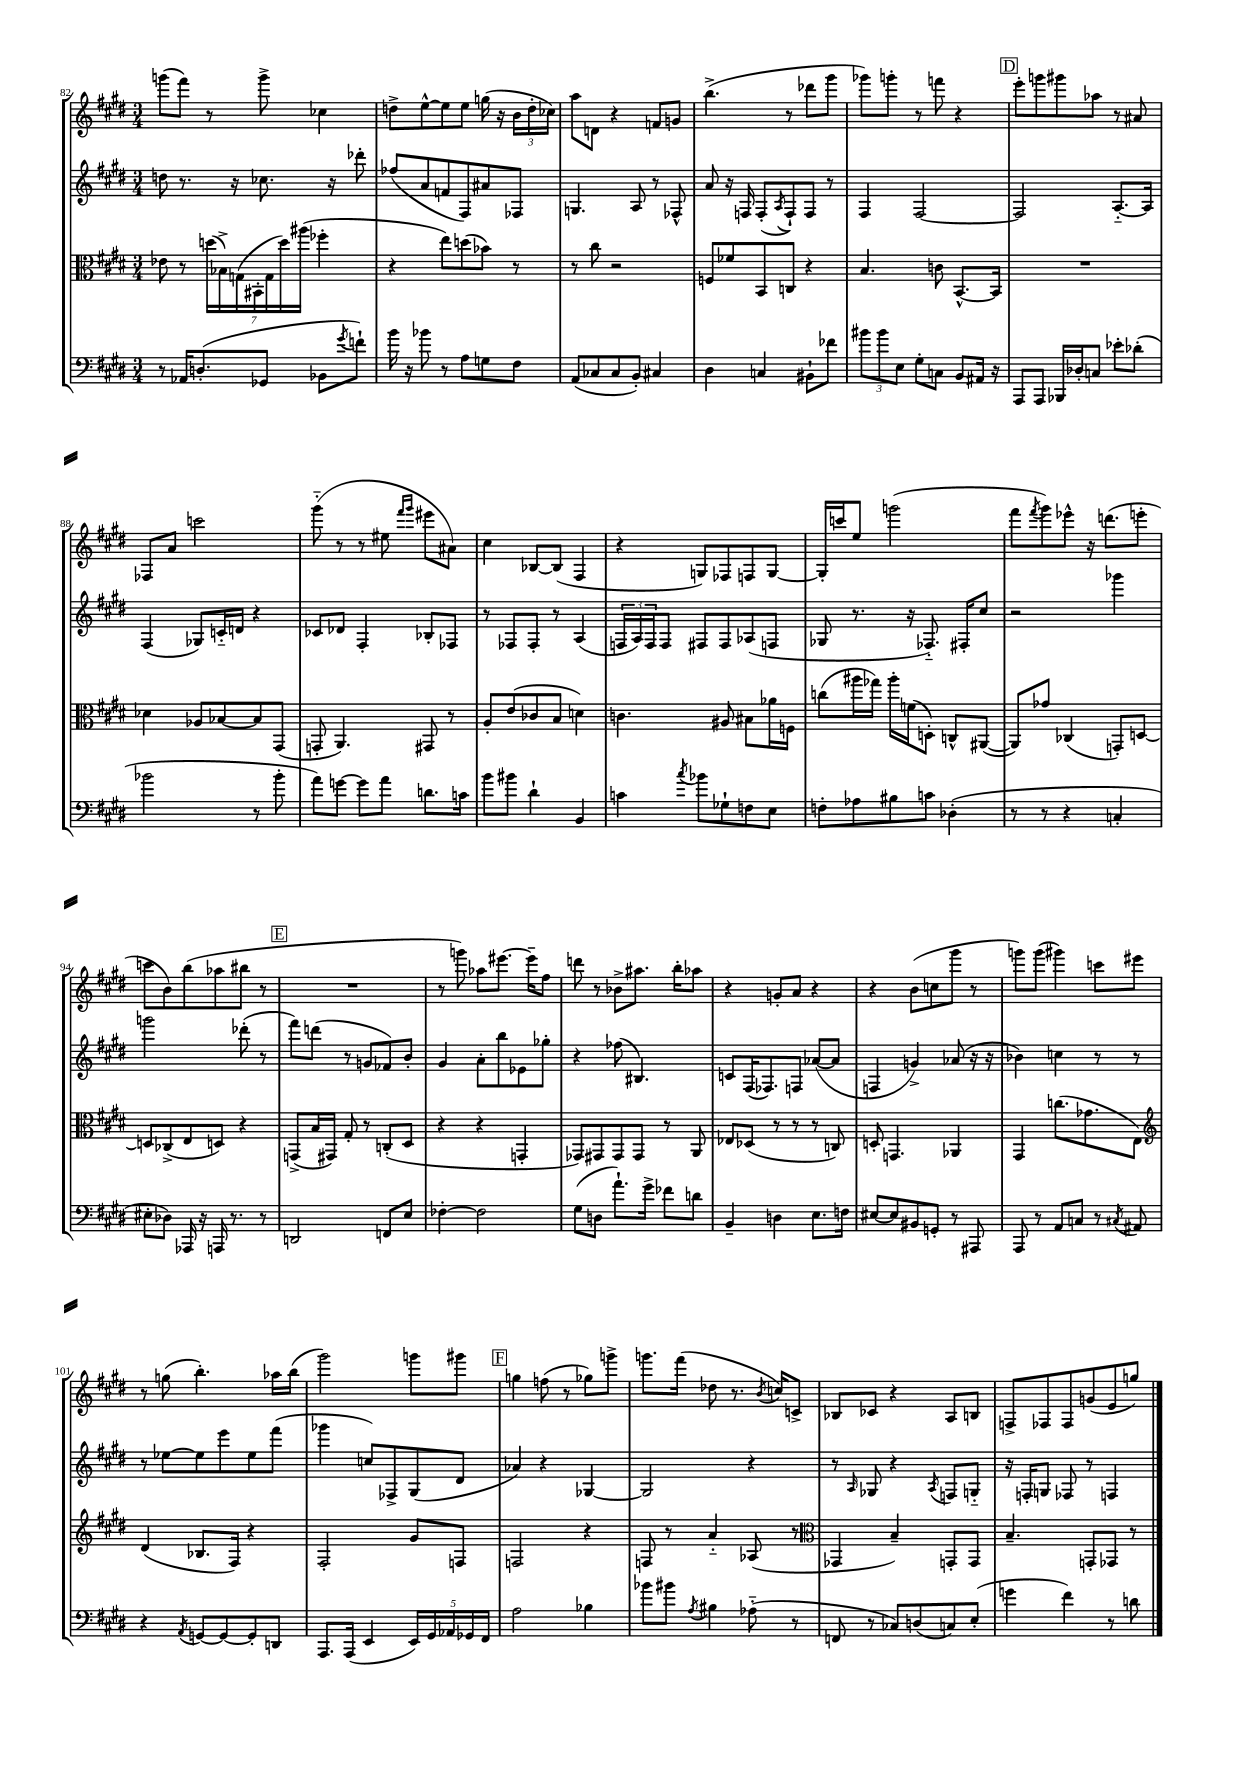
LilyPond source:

<<
\new StaffGroup <<
\new Staff = "s0" {
    \clef treble \key e \major \numericTimeSignature \time 3/4
    g'''8( fis'''8) r8 g'''8-> ces''4 |
    d''8-> e''8~-^ e''8 e''8 g''16( r16 \tuplet 3/2 { b'16 d''16-. ces''16) } |
    a''8 d'8 r4 f'8 g'8 |
    b''4.->( r8 des'''8 gis'''8 |
    ges'''8) g'''8-. r8 f'''8 r4 |
    \mark \markup { \box "D" } e'''8-. g'''8 gis'''8 aes''8 r8 ais'8 |
    fes8 a'8 c'''2 |
    gis'''8-_( r8 r8 eis''8 \grace { fis'''16 gis'''16 } eis'''8 ais'8) |
    cis''4 bes8~ bes8( fis4 |
    r4 g8) fes8 f8 g8~ |
    g16-. c'''16 e''8 g'''2( |
    fis'''8 \acciaccatura { fis'''8 } gis'''8) ees'''8-^ r16 d'''8.( e'''8-. |
    c'''8 b'8) b''8( aes''8 bis''8 r8 |
    \mark \markup { \box "E" } R2. |
    r8 g'''8) aes''8 eis'''8.~ eis'''16-- fis''8 |
    d'''8 r8 bes'8-> ais''8. b''16-. aes''8 |
    r4 g'8-. a'8 r4 |
    r4 b'8( c''8 gis'''8 r8 |
    g'''8) g'''8( gis'''4) c'''8 eis'''8 |
    r8 g''8( b''4.-.) aes''16 b''16( |
    gis'''2) g'''8 gis'''8 |
    \mark \markup { \box "F" } g''4 f''8( r8 ges''8) g'''8-> |
    g'''8. fis'''16( des''8 r8. \acciaccatura { b'8 } c''16) c'8-> |
    bes8 ces'8 r4 a8 b8 |
    f8-> fes8 fes8 g'8( e'8 g''8) \bar "|." |
}
\new Staff = "s1" {
    \clef treble \key e \major \numericTimeSignature \time 3/4
    d''8 r8. r16 ces''8. r16 des'''8-. |
    fes''8( a'8 f'8 fis8) ais'8 fes8 |
    g4. a8 r8 fes8-^ |
    a'8 r16 f16 f8-.( \acciaccatura { a8 } f8-!) f8 r8 |
    fis4 fis2~ |
    \mark \markup { \box "D" } fis2 a8.~-_ a16 |
    fis4( ges8) c'16-_ d'16 r4 |
    ces'8 des'8 fis4-. bes8-. fes8 |
    r8 fes8 fes8-. r8 a4( |
    \tuplet 3/2 { f16 a16) f16 } f8 fis8 fis8 aes8( f8 |
    ges8 r8. r16 fes8.-_) fis16-. cis''8 |
    r2 ges'''4 |
    g'''2 des'''8-.( r8 |
    \mark \markup { \box "E" } fis'''8) d'''8( r8 g'8 fes'8) b'8-. |
    gis'4 a'8-. b''8 ees'8 ges''8-. |
    r4 fes''8( bis4.) |
    c'8 fis16( fes8.) f8 aes'8~( aes'8 |
    f4 g'4->) aes'8( r16 r16 |
    bes'4) c''4 r8 r8 |
    r8 ees''8~ ees''8 e'''8 ees''8 fis'''8( |
    ges'''4 c''8) fes8-> gis8( dis'8 |
    \mark \markup { \box "F" } aes'4) r4 ges4~ |
    ges2 r4 |
    r8 \grace { a16 } ges8 r4 \acciaccatura { a8 } f8 g8-_ |
    r16 f16-. g8 fes8 r8 f4 \bar "|." |
}
\new Staff = "s2" {
    \clef alto \key e \major \numericTimeSignature \time 3/4
    ees'8 r8 \tuplet 7/4 { d''16( bes16->) g16( bis,16-. g16 d''16) ais''16( } fes''4-. |
    r4 e''8) d''8( bes'8) r8 |
    r8 cis''8 r2 |
    f8 fes'8 b,8 c8 r4 |
    b4. c'8 b,8.~-^ b,16 |
    \mark \markup { \box "D" } R2. |
    des'4 aes8 bes8~ bes8 gis,8( |
    g,8-. a,4.) gis,8 r8 |
    a8-. e'8( ces'8 b8 d'4) |
    c'4. ais8 bis8 aes'16 f16 |
    c''8( ais''16 ges''16) ais''16-. f'16( d8-.) c8-^ ais,8~( |
    ais,8) ges'8 ces4( g,8-.) d8~ |
    d8 ces8->( e8 d8) r4 |
    \mark \markup { \box "E" } g,8->( b16 gis,16) gis8-. r8 c8-.( dis8 |
    r4 r4 g,4-. |
    ges,8) gis,8 gis,8 gis,8 r8 a,8 |
    ees8 des8( r8 r8 r8 c8) |
    d8-. g,4. aes,4 |
    gis,4 c''8.( ges'8. e8) |
    \clef treble dis'4( bes8. fis16) r4 |
    fis2-. gis'8 f8 |
    \mark \markup { \box "F" } f2 r4 |
    f8 r8 a'4-_ aes8( r8 |
    \clef alto ges,4 b4--) g,8-. g,8 |
    b4.-- g,8-. ges,8 r8 \bar "|." |
}
\new Staff = "s3" {
    \clef bass \key e \major \numericTimeSignature \time 3/4
    r8 aes,16 d8.-.( ges,8 bes,8 \acciaccatura { gis'8 } f'8-!) |
    b'16 r16 bes'8 r8 a8 g8 fis8 |
    a,8( ces8 ces8 b,8-.) cis4 |
    dis4 c4 bis,8-! fes'8 |
    \tuplet 3/2 { bis'8 bis'8 e8 } gis8-. c8 b,8 ais,16 r16 |
    \mark \markup { \box "D" } a,,8 a,,8 bes,,16 des16-. c8 ees'8-. des'8-.( |
    bes'2 r8 bes'8-. |
    a'8) g'8~ g'8 a'8 d'8. c'16 |
    b'8 bis'8 dis'4-! b,4 |
    c'4 \acciaccatura { cis''8 } bes'8 ges8-! f8 e8 |
    f8-. aes8 bis8 c'8 des4-.( |
    r8 r8 r4 c4-. |
    eis8-. des8) aes,,16 r16 a,,16 r8. r8 |
    \mark \markup { \box "E" } d,2 f,8 e8 |
    fes4~-. fes2 |
    gis8( d8 a'8.-!) gis'16-> fes'8 d'8 |
    b,4-- d4 e8. f16 |
    eis8~ eis8 bis,8 g,8-. r8 ais,,8 |
    a,,8 r8 a,8 c8 r8 \acciaccatura { cis8 } ais,8 |
    r4 \acciaccatura { a,8 } g,8~ g,8~ g,8-. d,8 |
    a,,8. a,,16( e,4 \tuplet 5/4 { e,16) gis,16 aes,16 ges,16 fis,16 } |
    \mark \markup { \box "F" } a2 bes4 |
    bes'8 bis'8 \acciaccatura { a8 } bis4 aes8-_( r8 |
    f,8 r8 ces8) d8( c8) e8-.( |
    g'4 fis'4) r8 d'8 \bar "|." |
}
>>
>>
\layout { \context { \Score currentBarNumber = #82 } }
